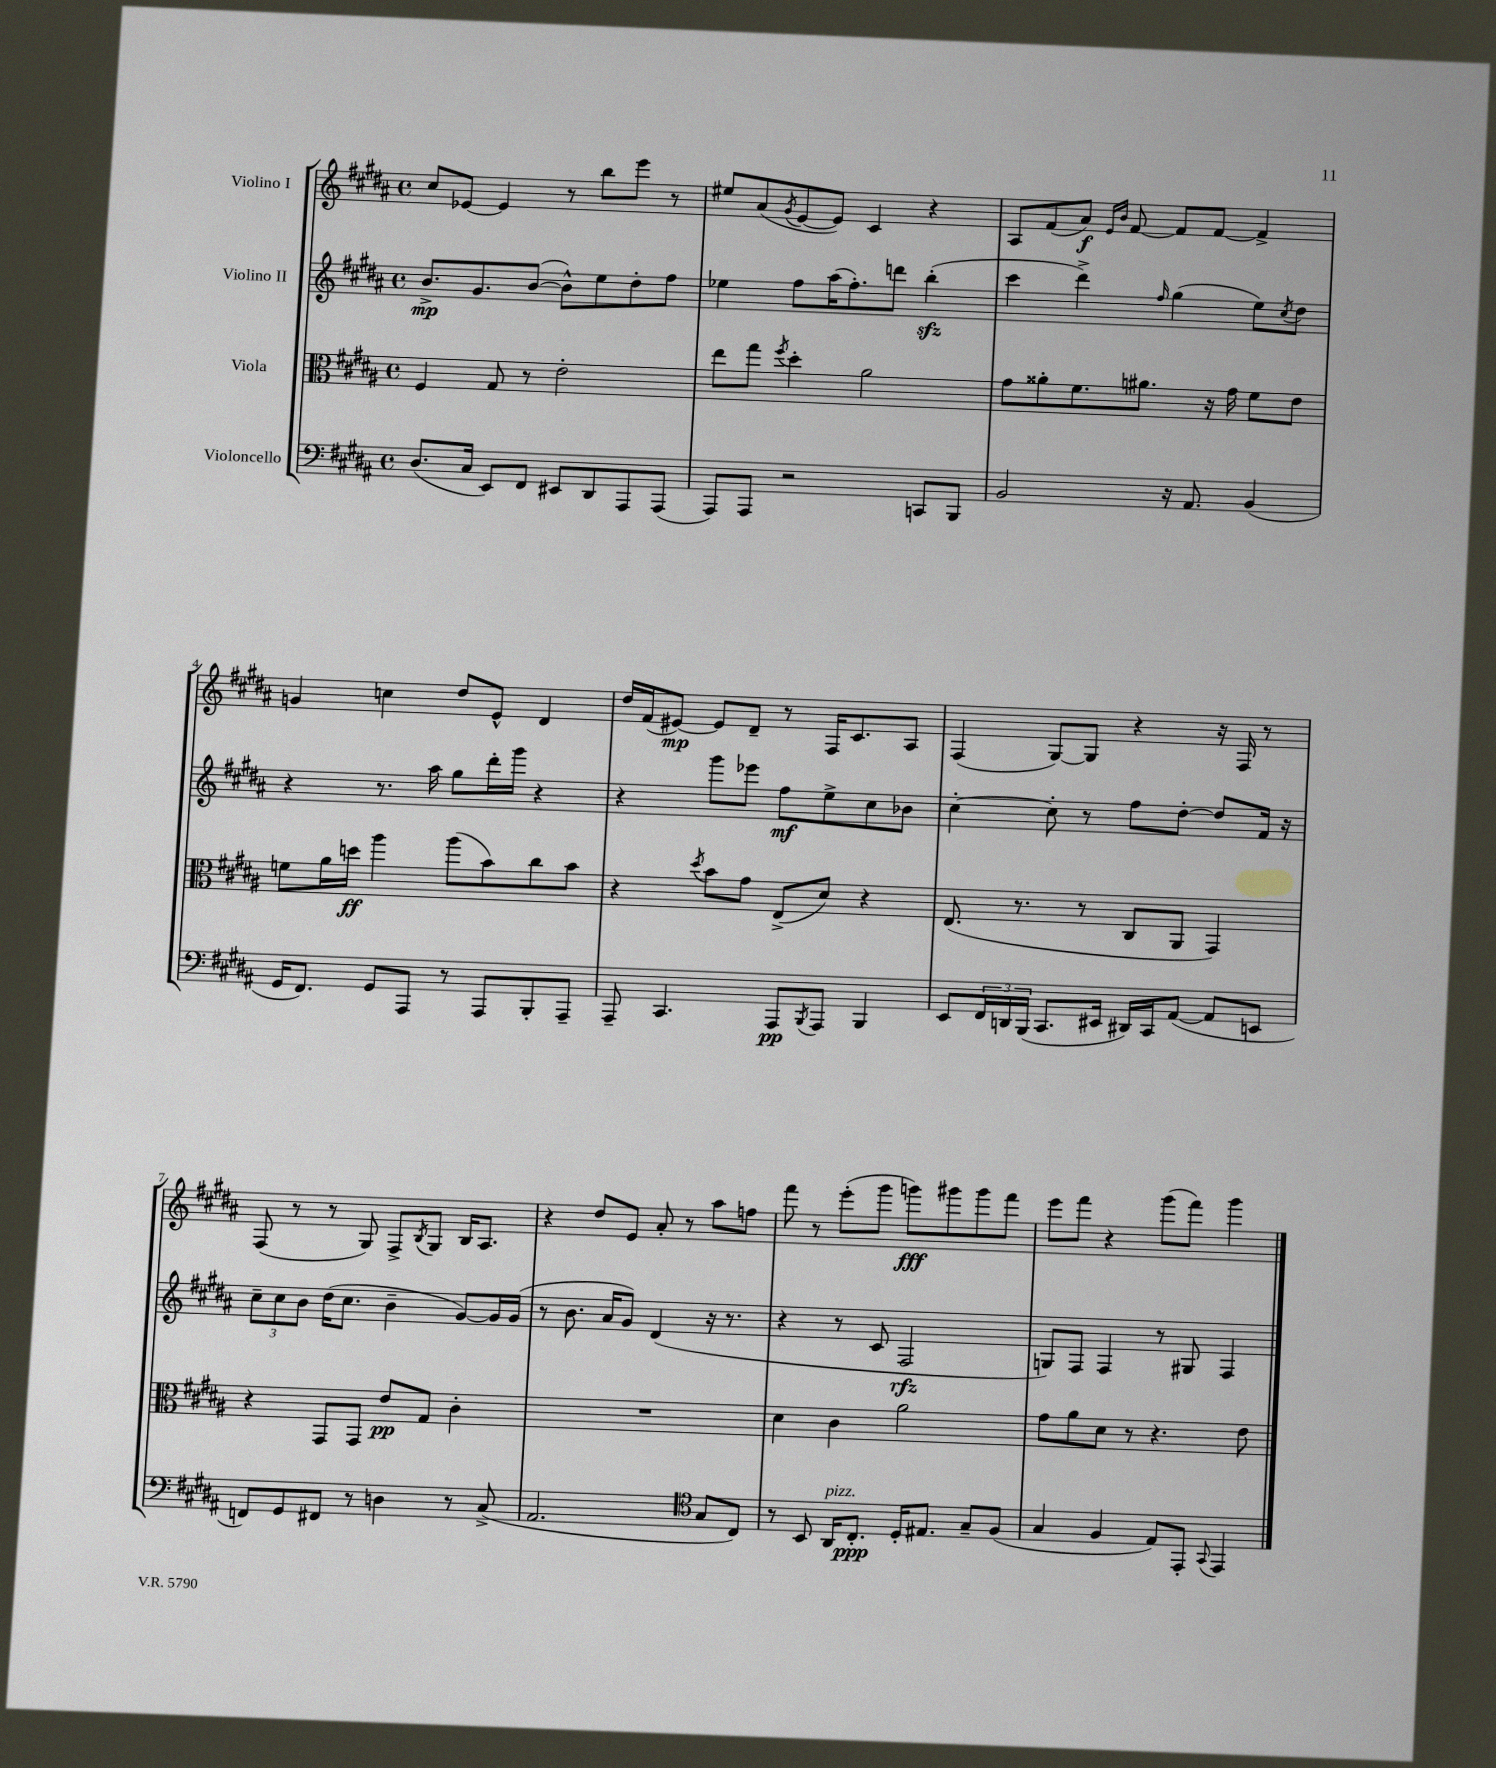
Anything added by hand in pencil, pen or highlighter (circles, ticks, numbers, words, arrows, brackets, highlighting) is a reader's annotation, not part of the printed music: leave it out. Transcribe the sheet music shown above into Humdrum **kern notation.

**kern	**kern	**kern	**kern
*staff4	*staff3	*staff2	*staff1
*clefF4	*clefC3	*clefG2	*clefG2
*k[f#c#g#d#a#]	*k[f#c#g#d#a#]	*k[f#c#g#d#a#]	*k[f#c#g#d#a#]
*M4/4	*M4/4	*M4/4	*M4/4
*met(c)	*met(c)	*met(c)	*met(c)
(8.D#	4F#	8.b^	8cc#
.	.	.	[8e-
16C#	.	8.g#	.
8EE)	8G#	.	4e-]
8FF#	8r	([8b	.
8EE#	2e'	8b^^])	8r
8DD#	.	8ee	8bb
8AAA#	.	8dd#'	8eee
(8AAA#	.	8ff#	8r
=	=	=	=
8AAA#)	8ee	4ee-	8ee#
8AAA#	8gg#	.	(8a#
.	8qff#	.	8qg#
2r	4dd#'	8ff#	[8e
.	.	(16aa#	8e])
.	.	8.ff#')	.
.	2a#	.	4c#
.	.	8ddd	.
8CC	.	(4bb'	4r
8BBB	.	.	.
=	=	=	=
2BB	8g#	4ccc#	8A#
.	8a##'	.	(8f#
.	8.f#	4ddd#^)	8a#)
.	.	.	16qqe
.	.	.	16qqb
.	.	.	[8f#
.	8.a#	.	.
.	.	16qqff#	.
16r	.	(4gg#	8f#]
8.AA#	.	.	.
.	16r	.	[8f#
.	16g#	.	.
(4BB	8f#	8ee)	4f#^]
.	.	8qcc#	.
.	8e	8dd#	.
=	=	=	=
16GG#	8f	4r	4g
8.FF#)	.	.	.
.	16a#	.	.
.	16dd	.	.
8GG#	4aa#	8.r	4cc
8AAA#	.	.	.
.	.	16aa#	.
8r	(8aa#	8gg#	8dd#
8AAA#	8b)	16ddd#'	8e^^
.	.	16ggg#	.
8BBB'	8cc#	4r	4d#
8AAA#~	8b	.	.
=	=	=	=
8AAA#~	4r	4r	16dd#
.	.	.	(16f#
4.CC#	.	.	[8e#)
.	8qdd#	.	.
.	8b	8ggg#	8e#]
.	8g#	8eee-	8d#~
8AAA#	(8E^	8ff#	8r
8qBBB	.	.	.
8AAA#	8d#)	8ee^	16F#
.	.	.	8.c#
4BBB	4r	8cc#	.
.	.	8b-	8A#
=	=	=	=
8EE	(8.E	[4cc#'	(4F#
24FF#	.	.	.
24DD	.	.	.
.	8.r	.	.
(24BBB	.	.	.
8.CC#	.	8cc#']	[8G#)
.	8r	8r	8G#]
16EE#	.	.	.
16DD#)	8C#	8ff#	4r
16CC#	.	.	.
([8AA#	8AA#	[8dd#'	.
8AA#]	4GG#)	8dd#]	16r
.	.	.	16F#
8EE	.	16f#	8r
.	.	16r	.
=	=	=	=
8FF)	4r	12cc#~	(8F#
.	.	12cc#	.
8GG#	.	.	8r
.	.	12b	.
8FF#	8GG#	(16dd#	8r
.	.	8.cc#	.
8r	8GG#	.	8G#)
4D	8e	4b~	8F#^
.	.	.	8qB
.	8G#	.	8G#
8r	4c#'	[8g#)	16B
.	.	.	8.A#
(8C#^	.	16g#]	.
.	.	(16g#	.
=	=	=	=
2.AA#	1r	8r	4r
.	.	8.b	.
.	.	.	8dd#
.	.	16a#	.
.	.	8g#)	8e
.	.	(4d#	8a#'
.	.	.	8r
*clefC4	*	*	*
8G#	.	16r	8aa#
.	.	8.r	.
8C#)	.	.	8ff
=	=	=	=
8r	4d#	4r	8fff#
8BB	.	.	8r
16AA#	4c#	8r	(8eee'
8.C#'	.	.	.
.	.	8c#	8ggg#
16D#'	2a#	2F#	8ggg)
8.E#	.	.	.
.	.	.	8ggg#
8G#~	.	.	8ggg#
(8F#	.	.	8fff#
=	=	=	=
4G#	8g#	8G)	8eee
.	8a#	8F#	8fff#
4F#	8d#	4F#	4r
.	8r	.	.
8E)	4.r	8r	(8ggg#
8EE'	.	8G#	8fff#)
8qqGG#	.	.	.
4EE	.	4F#	4ggg#
.	8e	.	.
==	==	==	==
*-	*-	*-	*-
